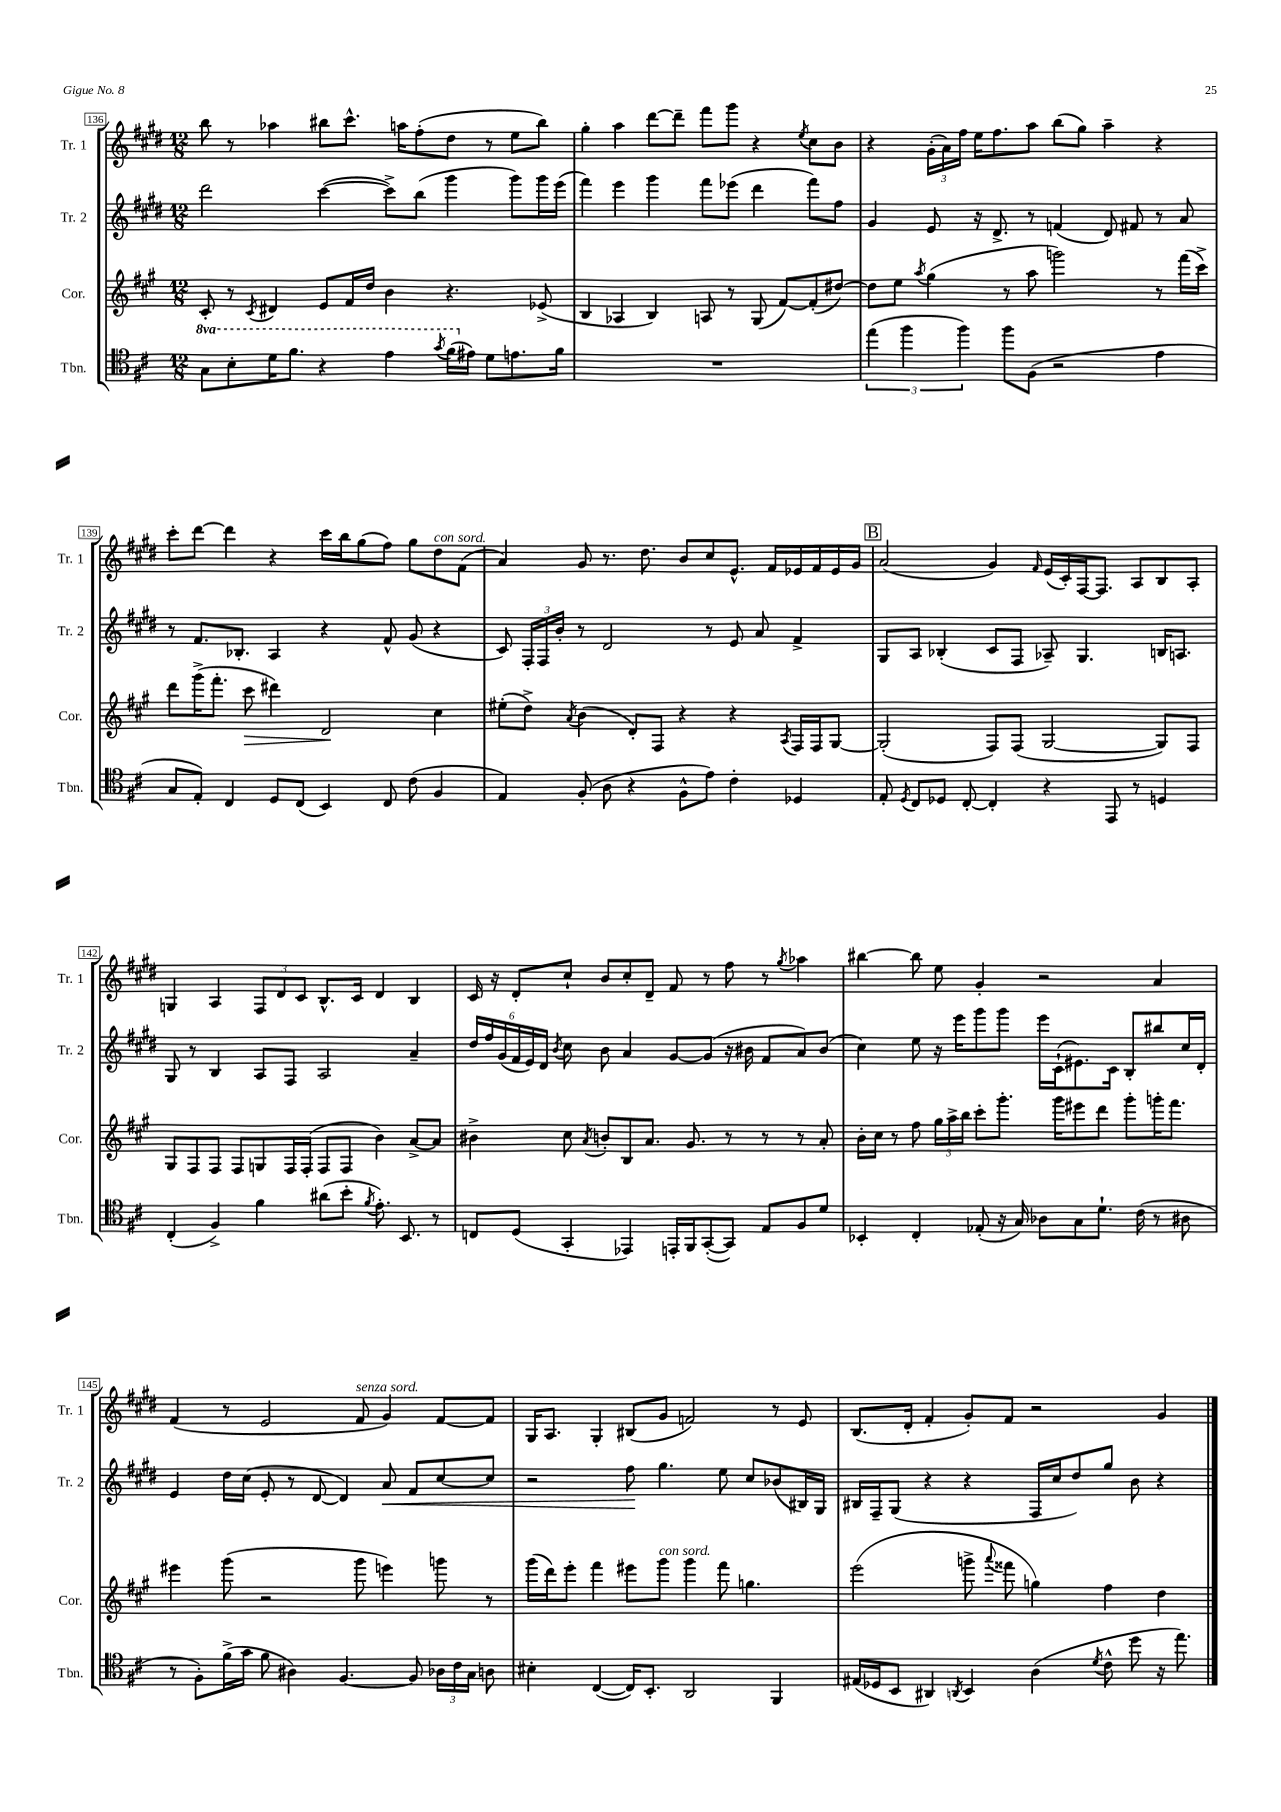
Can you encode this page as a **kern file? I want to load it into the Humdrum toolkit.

**kern	**kern	**kern	**kern
*staff4	*staff3	*staff2	*staff1
*clefC4	*clefG2	*clefG2	*clefG2
*k[f#c#]	*k[f#c#g#]	*k[f#c#g#d#]	*k[f#c#g#d#]
*M12/8	*M12/8	*M12/8	*M12/8
8g	8c#'	2ddd#	8bb
8b'	8r	.	8r
.	8qc#	.	.
16dd	4d#	.	4aa-
8.ff#	.	.	.
4r	8e	([4ccc#	8bb#
.	16f#	.	8.ccc#^^
.	16dd	.	.
4ee	4b	8ccc#^])	.
.	.	.	16aa
.	.	(8bb	(8ff#'
8qgg	.	.	.
(16ff#	4.r	4ggg#	8dd#
16e#)	.	.	.
8d	.	.	8r
8.e	.	8ggg#)	8ee
.	(8e-^	16ggg#	8bb#)
16f#	.	(16eee	.
=	=	=	=
1.r	4B	4fff#)	4gg#'
.	4A-	4eee	4aa
.	4B)	4ggg#	[8ddd#
.	.	.	8ddd#~]
.	8A	8fff#	8fff#
.	8r	(8eee-	8ggg#
.	(8G#	4ddd#	4r
.	[8f#)	.	.
.	.	.	8qee
.	(8f#']	8fff#)	8cc#
.	[8dd#)	8ff#	8b
=	=	=	=
(6ee	8dd#]	4g#	4r
.	8ee	.	.
6ff#	.	.	.
.	8qaa	.	.
.	(4gg#	8e	(24g#'
.	.	.	24a)
6ff#)	.	.	24ff#
.	.	16r	16ee
.	.	8.d#^	8.ff#
8ff#	8r	.	.
(8F#	8aa	8r	8aa
2r	2ggg)	(4f	(8bb
.	.	.	8gg#)
.	.	8d#)	4aa~
.	.	8f#	.
4e	8r	8r	4r
.	(16fff#	8a	.
.	16ccc#^)	.	.
=	=	=	=
8G	8ddd	8r	8ccc#'
8E')	(16ggg#^	8.f#	[8ddd#
.	8.fff#'	.	.
4C#	.	.	4ddd#]
.	.	8.B-'	.
.	8ccc#	.	.
8D	4ddd#)	4A	4r
(8C#	.	.	.
4BB)	2d	4r	16ccc#
.	.	.	16bb
.	.	.	(8gg#
8C#	.	8f#^^	8ff#)
(8c#	.	(8g#	8gg#
4F#	4cc#	4r	8dd#
.	.	.	(8f#
=	=	=	=
4E)	(8ee#'	8c#)	4a)
.	8dd^)	24F#'	.
.	.	24F#	.
.	.	24b'	.
.	8qa	.	.
(8F#'	(4b	8r	8g#
8A	.	2d#	8.r
4r	8d')	.	.
.	.	.	8.dd#
.	8F#	.	.
8F#^^	4r	.	8b
8e)	.	8r	8cc#
4c#'	4r	8e	8.e^^
.	.	8a	.
.	.	.	16f#
.	8qA	.	.
4D-	16F#	4f#^	16e-
.	16F#	.	16f#
.	[8G#	.	16e-
.	.	.	16g#
=	=	=	=
8E'	(2G#']	8G#	(2a
8qD	.	.	.
8C#	.	8A	.
8D-	.	(4B-'	.
[8C#'	.	.	.
4C#']	8F#)	8c#	4g#)
.	(8F#	8F#	.
.	.	.	16qqf#
4r	[2G#	8A-~)	(16e
.	.	.	16c#')
.	.	4.G#	[16F#
.	.	.	8.F#]
8EE	.	.	.
8r	.	.	8A
4D	8G#])	16B	8B
.	.	8.A	.
.	8F#	.	8A'
=	=	=	=
(4C#'	8G#	8G#	4G
.	8F#	8r	.
4F#^)	8F#	4B	4A
.	8F#	.	.
4f#	8G	8A	12F#
.	.	.	12d#
.	16F#	8F#	.
.	.	.	12c#
.	(16F#'	.	.
(8a#	8F#	2A	8.B^^
8b'	8F#	.	.
.	.	.	16c#
8qf#	.	.	.
8.e')	4b)	.	4d#
8.BB	.	.	.
.	[8a^	4a~	4B
8r	8a]	.	.
=	=	=	=
8C	4b#^	24dd#	16c#
.	.	24ff#	.
.	.	.	16r
.	.	(24g#	.
(8D	.	24f#	8d#'
.	.	24e)	.
.	.	24d#	.
.	.	8qb	.
4GG'	8cc#	8cc#	8cc#`
.	8qa	.	.
.	8b'	8b	8b
4EE-)	8B	4a	8cc#'
.	8.a	.	8d#~
16EE'	.	[8g#	8f#
16FF#	8.g#	.	.
([8GG'	.	(8g#]	8r
8GG])	8r	16r	8ff#
.	.	16b#	.
8E	8r	8f#	8r
.	.	.	8qgg#
8F#	8r	8a)	4aa-
8d	8a'	(8b#	.
=	=	=	=
4BB-'	16b'	4cc#)	[4bb#
.	16cc#	.	.
.	8r	.	.
4C#'	8ff#	8ee	8bb#]
.	24gg#	16r	8ee
.	24aa^	.	.
.	.	16eee	.
.	24bb	.	.
(8E-'	8ccc#'	8ggg#	4g#'
16r	8.ggg#'	8ggg#	.
16G)	.	.	.
8A-	.	16eee	2r
.	16ggg#	(16c#`	.
8G	8eee#	8.e#)	.
8.d`	8ddd	.	.
.	.	16c#	.
.	8ggg#'	8B'	.
(16c#	.	.	.
8r	16ggg'	8bb#	4a
.	8.fff#	.	.
8A#	.	16cc#	.
.	.	16d#'	.
=	=	=	=
8r	4eee#	4e	(4f#
8F#')	.	.	.
(16f#^	(8ggg#	16dd#	8r
16g	.	(16cc#	.
8f#	2r	8e'	2e
4A#)	.	8r	.
.	.	[8d#	.
[4.F#	.	4d#])	.
.	8ggg#	.	8f#
.	4eee)	8a	4g#)
8F#]	.	8f#	.
24A-	8ggg	[8cc#	[8f#
24c#	.	.	.
24G	.	.	.
8A	8r	8cc#]	8f#]
=	=	=	=
4B#'	(16ggg#	2r	16G#
.	16ddd)	.	8.A
.	8eee'	.	.
([4C#	4fff#	.	4G#'
16C#])	8eee#	8ff#	(8B#
8.BB'	.	.	.
.	8ggg#	4.gg#	8g#
2AA	4ggg#	.	2f)
.	8fff#	8ee	.
.	4.gg	8cc#	.
4FF#	.	(8b-	8r
.	.	16B#)	8e
.	.	16G#	.
=	=	=	=
(16E#	(2eee	16B#	(8.B
16D-	.	16F#~	.
8BB	.	(8G#	.
.	.	.	16d#'
4AA#)	.	4r	4f#'
8qAA	.	.	.
4BB	8ggg^	4r	8g#')
.	8qqaaa	.	.
.	8fff##	.	8f#
(4A	4gg)	16F#	2r
.	.	16cc#	.
.	.	8dd#)	.
8qd	.	.	.
8c#^^	4ff#	8gg#	.
8dd	.	8b	.
16r	4dd	4r	4g#
8.ee)	.	.	.
==	==	==	==
*-	*-	*-	*-
